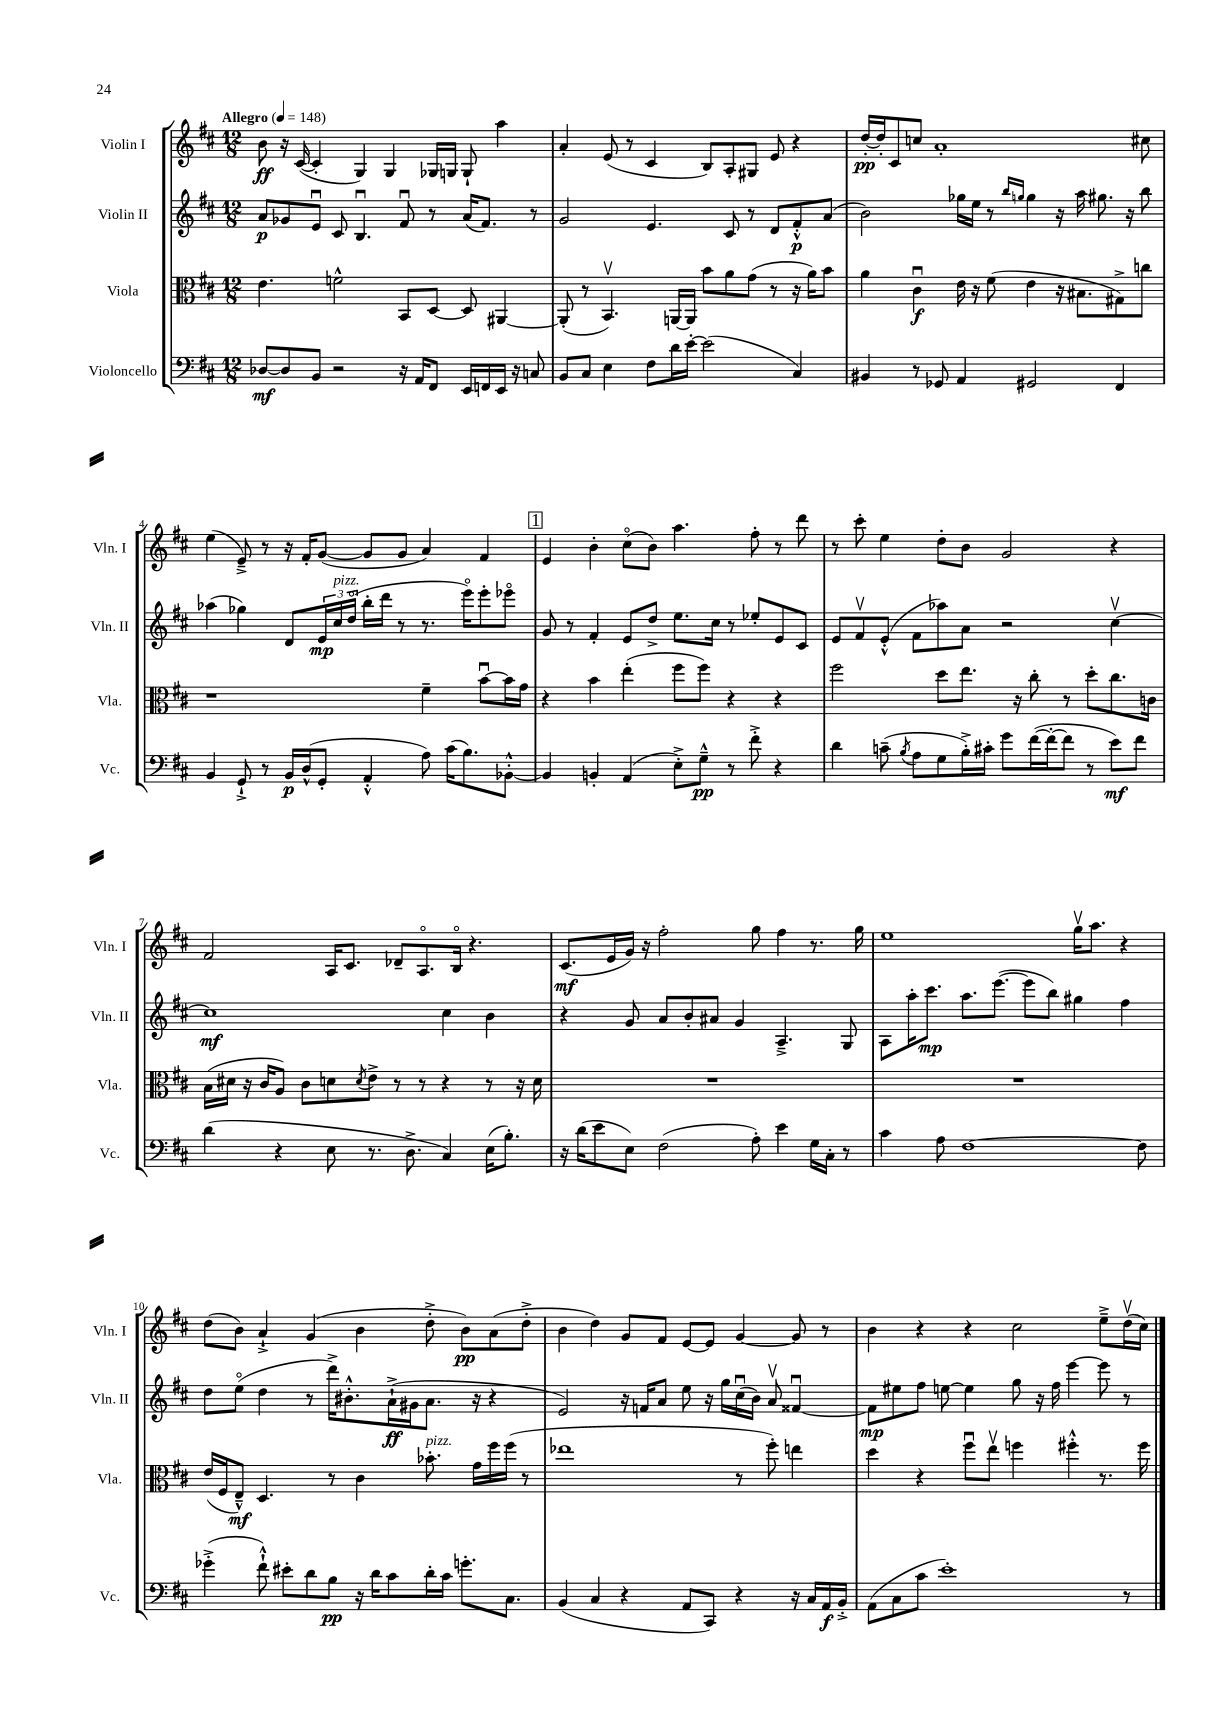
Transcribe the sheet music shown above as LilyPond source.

<<
\new StaffGroup <<
\new Staff = "s0" \with { instrumentName = "Violin I" shortInstrumentName = "Vln. I" } {
    \clef treble \key d \major \numericTimeSignature \time 12/8 \tempo "Allegro" 4 = 148
    b'8\ff r16 cis'16~( cis'4-. g4) g4 ges16 g16 g8-! a''4 |
    a'4-. e'8( r8 cis'4 b8) a8-. gis8 e'8 r4 |
    d''16~-.\pp d''16-. cis'8 c''8 a'1-. cis''8 |
    e''4( e'8--->) r8 r16 fis'16-. g'8~( g'8 g'8 a'4) fis'4 |
    \mark \markup { \box "1" } e'4 b'4-. cis''8\flageolet( b'8) a''4. fis''8-. r8 d'''8 |
    r8 cis'''8-. e''4 d''8-. b'8 g'2 r4 |
    fis'2 a16 cis'8. des'8-- a8.\flageolet b16\flageolet r4. |
    cis'8.\mf( e'16 g'16) r16 fis''2-. g''8 fis''4 r8. g''16 |
    e''1 g''16\upbow a''8. r4 |
    d''8( b'8) a'4-!-> g'4( b'4 d''8-.-> b'8\pp) a'8( d''8-.-> |
    b'4 d''4) g'8 fis'8 e'8~ e'8 g'4~ g'8 r8 |
    b'4 r4 r4 cis''2 e''8---> d''16\upbow( cis''16) \bar "|." |
}
\new Staff = "s1" \with { instrumentName = "Violin II" shortInstrumentName = "Vln. II" } {
    \clef treble \key d \major \numericTimeSignature \time 12/8
    a'8\p ges'8 e'8\downbow cis'8 b4.\downbow fis'8\downbow r8 a'16( fis'8.) r8 |
    g'2 e'4. cis'8 r8 d'8 fis'8-.-^\p a'8( |
    b'2) ges''16 e''16 r8 \grace { b''16 g''16 } g''4 r16 a''16 gis''8. r16 b''8 |
    aes''4( ges''4) d'8 \tuplet 3/2 { e'16\mp cis''16^\markup { \italic "pizz." } d''16\flageolet( } b''16-. d'''16 r8 r8. e'''16\flageolet) e'''8-. ees'''8\flageolet |
    \mark \markup { \box "1" } g'8 r8 fis'4-. e'8 d''8-> e''8. cis''16 r8 ees''8-. e'8 cis'8 |
    e'8 fis'8\upbow e'8-.-^( fis'8 aes''8) a'8 r2 cis''4~\upbow |
    cis''1\mf cis''4 b'4 |
    r4 g'8 a'8 b'8-. ais'8 g'4 a4.---> g8 |
    a8 a''16-. cis'''8.\mp a''8. e'''8.~( e'''8 b''8) gis''4 fis''4 |
    d''8 e''8\flageolet( d''4 r8 d'''16->) bis'8.-.-^ a'16-!->\ff( gis'16 a'8. r16 r4 |
    e'2) r16 f'16 a'8 e''8 r16 g''16 cis''16\downbow( b'16) a'8\upbow fisis'4~\downbow |
    fisis'8\mp eis''8 fis''8 e''8~ e''4 g''8 r16 fis''16 e'''4~ e'''8 r8 \bar "|." |
}
\new Staff = "s2" \with { instrumentName = "Viola" shortInstrumentName = "Vla." } {
    \clef alto \key d \major \numericTimeSignature \time 12/8
    e'4. f'2-^ b,8 d8~ d8 ais,4~ |
    ais,8-.( r8 b,4.\upbow) a,16~ a,16 b'8 a'8 g'8( r8 r16 a'16) b'8 |
    a'4 cis'4\downbow\f e'16 r16 fis'8( e'4 r16 bis8. gis8->) c''8 |
    r1 fis'4-- b'8~\downbow b'16 g'16 |
    \mark \markup { \box "1" } r4 b'4 e''4-.( fis''8 fis''8) r4 r4 |
    fis''2 d''8 e''8. r16 cis''8-. r8 d''8-. cis''8. c'16 |
    b16( dis'16 r16 cis'16 a8) cis'8 d'8 \acciaccatura { d'8 } e'8-> r8 r8 r4 r8 r16 d'16 |
    R1. |
    R1. |
    e'16( fis16 e8---^\mf) d4. r8 cis'4 bes'8.-.^\markup { \italic "pizz." } g'16 fis''16 fis''16( r8 |
    ees''1 r8 fis''8-.) e''4 |
    d''4 r4 fis''8\downbow e''8\upbow f''4 fis''4-.-^ r8. fis''16 \bar "|." |
}
\new Staff = "s3" \with { instrumentName = "Violoncello" shortInstrumentName = "Vc." } {
    \clef bass \key d \major \numericTimeSignature \time 12/8
    des8~\mf des8 b,8 r2 r16 a,16 fis,8 e,16 f,16 e,16 r16 c8 |
    b,8 cis8 e4 fis8 d'16 e'16~-. e'2( cis4) |
    bis,4 r8 ges,8 a,4 gis,2 fis,4 |
    b,4 g,8-!-> r8 b,16\p d16-^( g,8-. a,4-.-^ a8) cis'16( b8.) bes,8~-.-^ |
    \mark \markup { \box "1" } bes,4 b,4-. a,4( e8-.->) g8---^\pp r8 fis'8-.-> r4 |
    d'4 c'8--( \acciaccatura { b8 } a8 g8 b16-.->) cis'16-. g'8 fis'16~( fis'16~-. fis'8 r8 e'8\mf) fis'8 |
    d'4( r4 e8 r8. d8.-> cis4) e16( b8.-.) |
    r16 d'16( e'8 e8) fis2( a8-.) e'4 g16 cis16-. r8 |
    cis'4 a8 fis1~ fis8 |
    ges'4-.->( fis'8-!-^) eis'8-. d'8 b8\pp r16 d'16 cis'8 d'16-. cis'16 g'8.-. cis8. |
    b,4( cis4 r4 a,8 cis,8) r4 r16 cis16 a,16\f b,16-.-> |
    a,8( cis8 cis'8 e'1-.) r8 \bar "|." |
}
>>
>>
